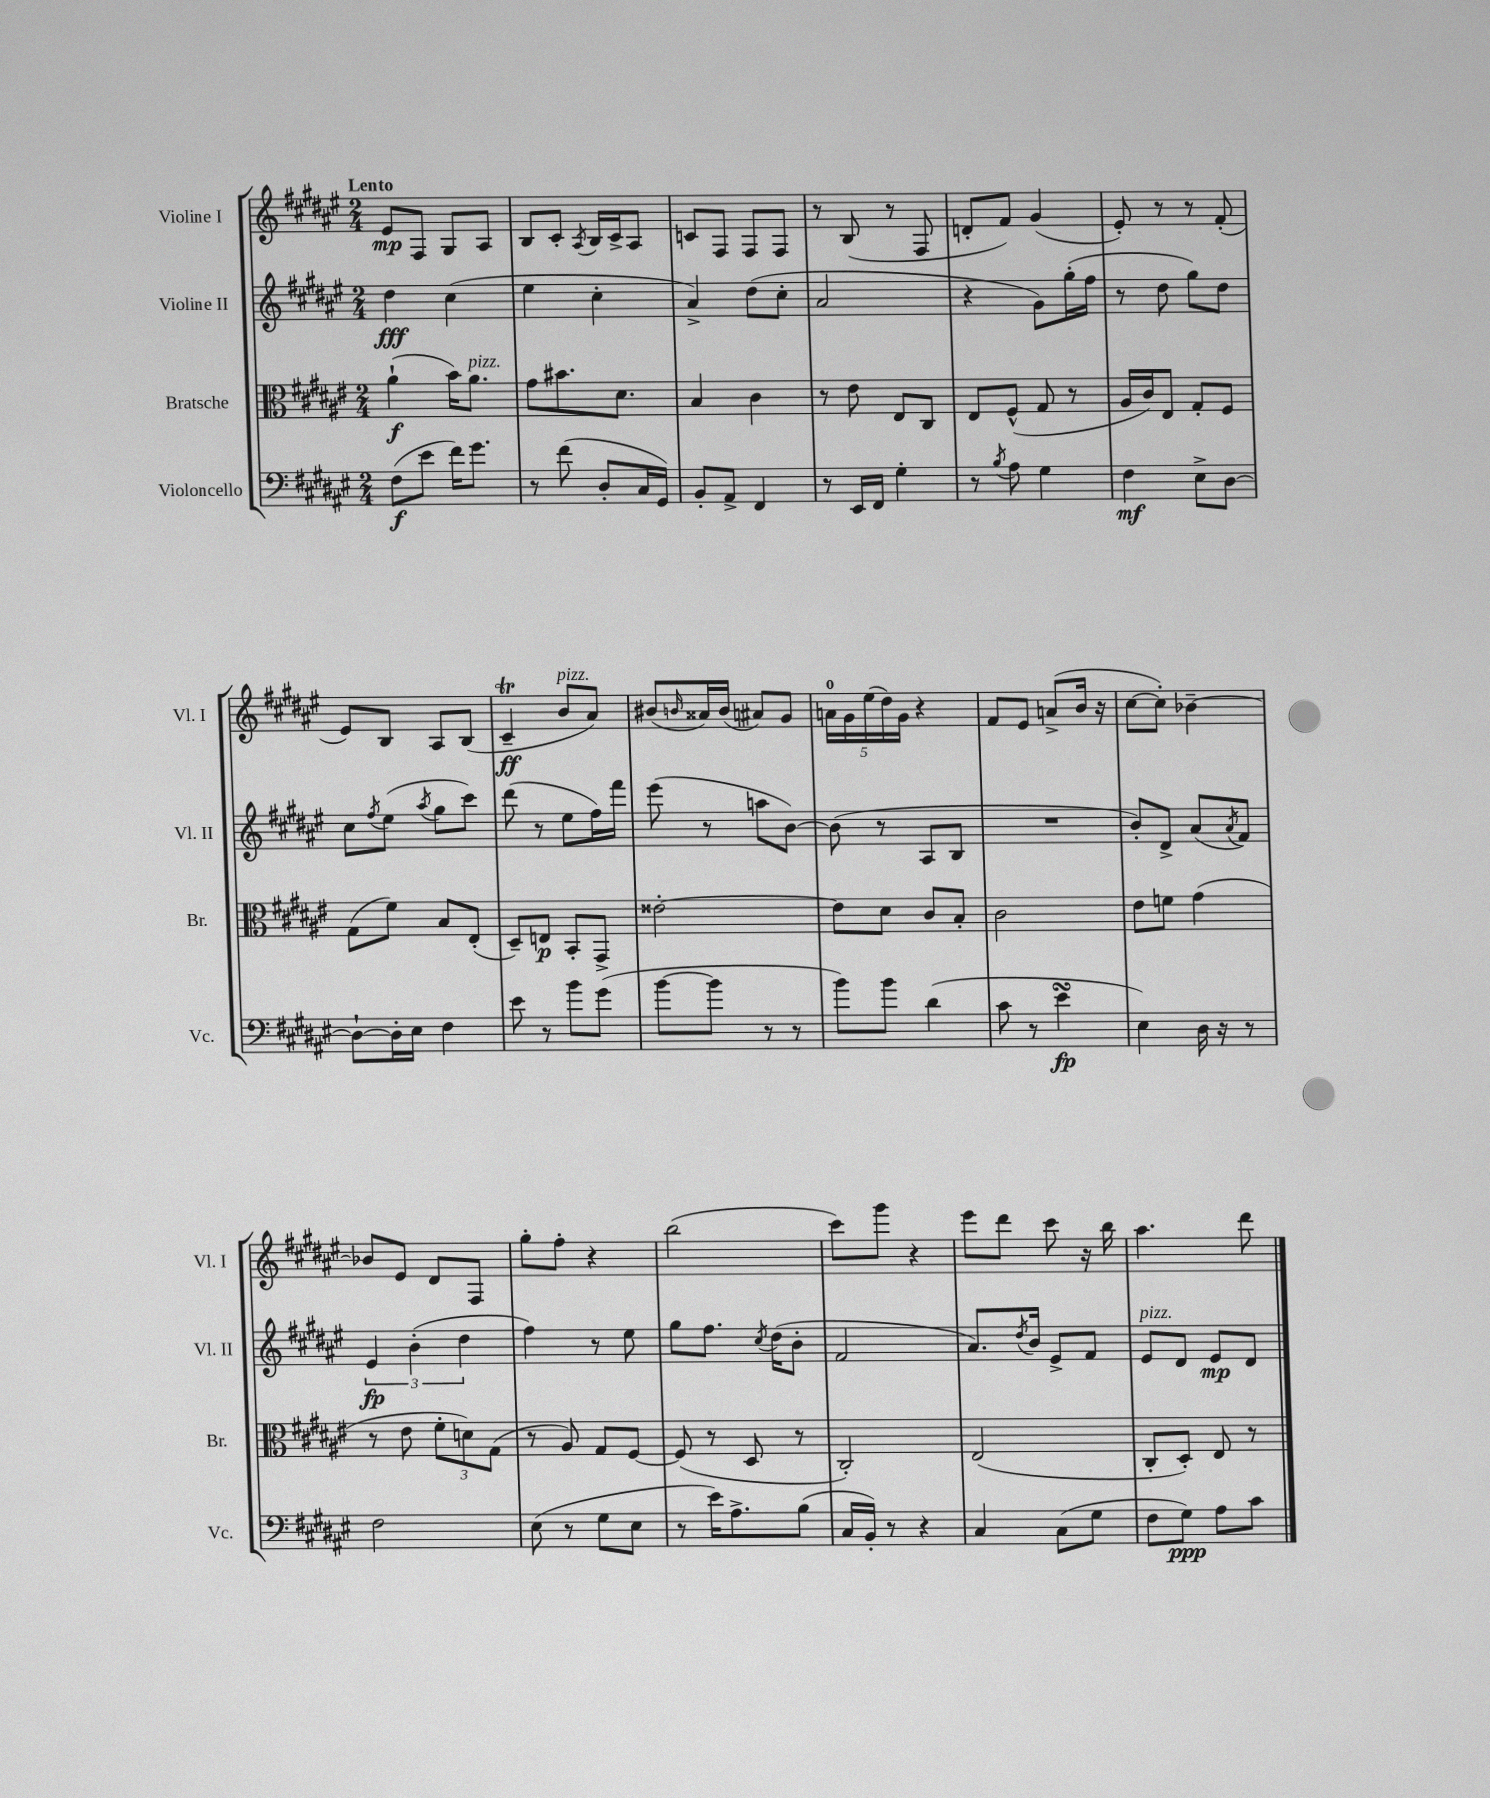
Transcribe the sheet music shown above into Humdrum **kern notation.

**kern	**dynam	**kern	**dynam	**kern	**dynam	**kern	**dynam
*part4	*part4	*part3	*part3	*part2	*part2	*part1	*part1
*staff4	*staff4	*staff3	*staff3	*staff2	*staff2	*staff1	*staff1
*I"Violoncello	*	*I"Bratsche	*	*I"Violine II	*	*I"Violine I	*
*I'Vc.	*	*I'Br.	*	*I'Vl. II	*	*I'Vl. I	*
*clefF4	*	*clefC3	*	*clefG2	*	*clefG2	*
*k[f#c#g#d#a#e#]	*	*k[f#c#g#d#a#e#]	*	*k[f#c#g#d#a#e#]	*	*k[f#c#g#d#a#e#]	*
*M2/4	*	*M2/4	*	*M2/4	*	*M2/4	*
=1	=1	=1	=1	=1	=1	=1	=1
!	!	!	!	!	!	!LO:TX:a:B:t=Lento	!
(8F#\L	f	(4a#`\	f	4dd#\	fff	8e#/L	mp
8e#\J	.	.	.	.	.	8F#/J	.
16f#\KL)	.	16b\KL)	.	(4cc#\	.	8G#/L	.
!	!	!LO:TX:a:i:t=pizz.	!	!	!	!	!
8.g#\J	.	8.a#\J	.	.	.	.	.
.	.	.	.	.	.	8A#/J	.
=2	=2	=2	=2	=2	=2	=2	=2
8r	.	8g#\L	.	4ee#\	.	8B/L	.
(8f#\	.	8.b#X\	.	.	.	8c#'/J	.
.	.	.	.	.	.	8qA#/	.
8D#'/L	.	.	.	4cc#'\	.	16B/LL	.
.	.	8.d#\J	.	.	.	16c#^/J	.
16C#/L	.	.	.	.	.	8A#/J	.
16GG#/JJ)	.	.	.	.	.	.	.
=3	=3	=3	=3	=3	=3	=3	=3
8BB'/L	.	4B/	.	4a#^/)	.	8cn/L	.
8AA#^/J	.	.	.	.	.	8F#/J	.
4FF#/	.	4c#\	.	(8dd#\L	.	8F#/L	.
.	.	.	.	8cc#'\J	.	8F#/J	.
=4	=4	=4	=4	=4	=4	=4	=4
8r	.	8r	.	2a#/	.	8r	.
16EE#/LL	.	8e#\	.	.	.	(8B/	.
16FF#/JJ	.	.	.	.	.	.	.
4G#'\	.	8E#/L	.	.	.	8r	.
.	.	8C#/J	.	.	.	8F#/	.
=5	=5	=5	=5	=5	=5	=5	=5
8r	.	8E#/L	.	4r	.	8dn'/L	.
8qB/	.	.	.	.	.	.	.
8A#\	.	(8F#^^/J	.	.	.	8f#/J)	.
4G#\	.	8G#/	.	8g#\L)	.	(4g#/	.
.	.	8r	.	(16gg#'\L	.	.	.
.	.	.	.	16ff#\JJ	.	.	.
=6	=6	=6	=6	=6	=6	=6	=6
4F#\	mf	16A#/LL	.	8r	.	8e#'/)	.
.	.	16c#/J)	.	.	.	.	.
.	.	8E#/J	.	8dd#\	.	8r	.
8E#^\L	.	8G#'/L	.	8gg#\L)	.	8r	.
[8D#\J	.	8F#/J	.	8dd#\J	.	(8f#'/	.
!!LO:LB:g=z
=7	=7	=7	=7	=7	=7	=7	=7
8D#`\L_	.	(8G#\L	.	8cc#\L	.	8e#/L)	.
.	.	.	.	8qff#/	.	.	.
16D#'\L]	.	8f#\J)	.	(8ee#\J	.	8B/J	.
16E#\JJ	.	.	.	.	.	.	.
.	.	.	.	8qaa#/	.	.	.
4F#\	.	8B/L	.	8gg#\L	.	8A#/L	.
.	.	(8E#'/J	.	8ccc#\J)	.	(8B/J	.
=8	=8	=8	=8	=8	=8	=8	=8
8e#\	.	8D#~/L)	.	(8ddd#\	.	4c#T~/	ff
8r	.	8En/J	p	8r	.	.	.
!	!	!	!	!	!	!LO:TX:a:i:t=pizz.	!
8b\L	.	8BB'/L	.	8ee#\L	.	8b/L	.
(8g#\J	.	8GG#^/J	.	16ff#\L)	.	8a#/J)	.
.	.	.	.	16fff#\JJ	.	.	.
=9	=9	=9	=9	=9	=9	=9	=9
[8b\L	.	[2e##X'\	.	(8eee#\	.	(8b#X/L	.
.	.	.	.	.	.	16qqbn/	.
8b\J]	.	.	.	8r	.	16a##X/L)	.
.	.	.	.	.	.	(16b/JJ	.
8r	.	.	.	8aan\L	.	8a#X/L)	.
8r	.	.	.	[8b\J)	.	8g#/J	.
=10	=10	=10	=10	=10	=10	=10	=10
8b\L)	.	8e##\L]	.	(8b\]	.	20an\LL	.
.	.	.	.	.	.	20g#\	.
.	.	.	.	.	.	(20ee#\	.
8b\J	.	8d#\J	.	8r	.	.	.
.	.	.	.	.	.	20dd#\)	.
.	.	.	.	.	.	20g#\JJ	.
(4d#\	.	8c#/L	.	8A#/L	.	4r	.
.	.	8B'/J	.	8B/J	.	.	.
=11	=11	=11	=11	=11	=11	=11	=11
8c#\	.	2c#\	.	2r	.	8f#/L	.
8r	.	.	.	.	.	8e#/J	.
4e#sSsS\	fp	.	.	.	.	(8an^/L	.
.	.	.	.	.	.	16b/Jk	.
.	.	.	.	.	.	16r	.
=12	=12	=12	=12	=12	=12	=12	=12
4E#\)	.	8e#\L	.	8b'/L)	.	[8cc#\L	.
.	.	8fn\J	.	8d#^/J	.	8cc#'\J])	.
16D#\	.	(4g#\	.	(8a#/L	.	[4b-X~\	.
16r	.	.	.	.	.	.	.
.	.	.	.	8qa#/	.	.	.
8r	.	.	.	8f#/J)	.	.	.
!!LO:LB:g=z
=13	=13	=13	=13	=13	=13	=13	=13
2F#\	.	8r	.	6e#/	fp	8b-X/L]	.
.	.	8e#\	.	.	.	8e#/J	.
.	.	.	.	(6b'\	.	.	.
.	.	12f#'\L	.	.	.	8d#/L	.
.	.	12dn\)	.	6dd#\	.	.	.
.	.	.	.	.	.	8F#/J	.
.	.	(12G#\J	.	.	.	.	.
=14	=14	=14	=14	=14	=14	=14	=14
(8E#\	.	8r	.	4ff#\)	.	8gg#'\L	.
8r	.	8A#/)	.	.	.	8ff#'\J	.
8G#\L	.	8G#/L	.	8r	.	4r	.
8E#\J	.	[8F#/J	.	8ee#\	.	.	.
=15	=15	=15	=15	=15	=15	=15	=15
8r	.	(8F#/]	.	8gg#\L	.	(2bb\	.
16e#\KL)	.	8r	.	8.ff#\J	.	.	.
8.A#^\	.	.	.	.	.	.	.
.	.	8D#/	.	.	.	.	.
.	.	.	.	8qcc#/	.	.	.
.	.	.	.	(16dd#\KL	.	.	.
(8B\J	.	8r	.	8b'\J	.	.	.
=16	=16	=16	=16	=16	=16	=16	=16
16C#/LL	.	2C#'/)	.	2f#/	.	8ccc#\L)	.
16BB'/JJ)	.	.	.	.	.	.	.
8r	.	.	.	.	.	8ggg#\J	.
4r	.	.	.	.	.	4r	.
=17	=17	=17	=17	=17	=17	=17	=17
4C#/	.	(2E#/	.	8.a#/L)	.	8eee#\L	.
.	.	.	.	.	.	8ddd#\J	.
.	.	.	.	8qdd#/	.	.	.
.	.	.	.	16b/Jk	.	.	.
(8C#\L	.	.	.	8e#^/L	.	8ccc#\	.
8G#\J	.	.	.	8f#/J	.	16r	.
.	.	.	.	.	.	16bb\	.
=18	=18	=18	=18	=18	=18	=18	=18
!	!	!	!	!LO:TX:a:i:t=pizz.	!	!	!
8F#\L	.	8C#'/L	.	8e#/L	.	4.aa#\	.
8G#\J)	ppp	8D#'/J)	.	8d#/J	.	.	.
8A#\L	.	8E#/	.	8e#/L	mp	.	.
8c#\J	.	8r	.	8d#/J	.	8ddd#\	.
==	==	==	==	==	==	==	==
*-	*-	*-	*-	*-	*-	*-	*-
